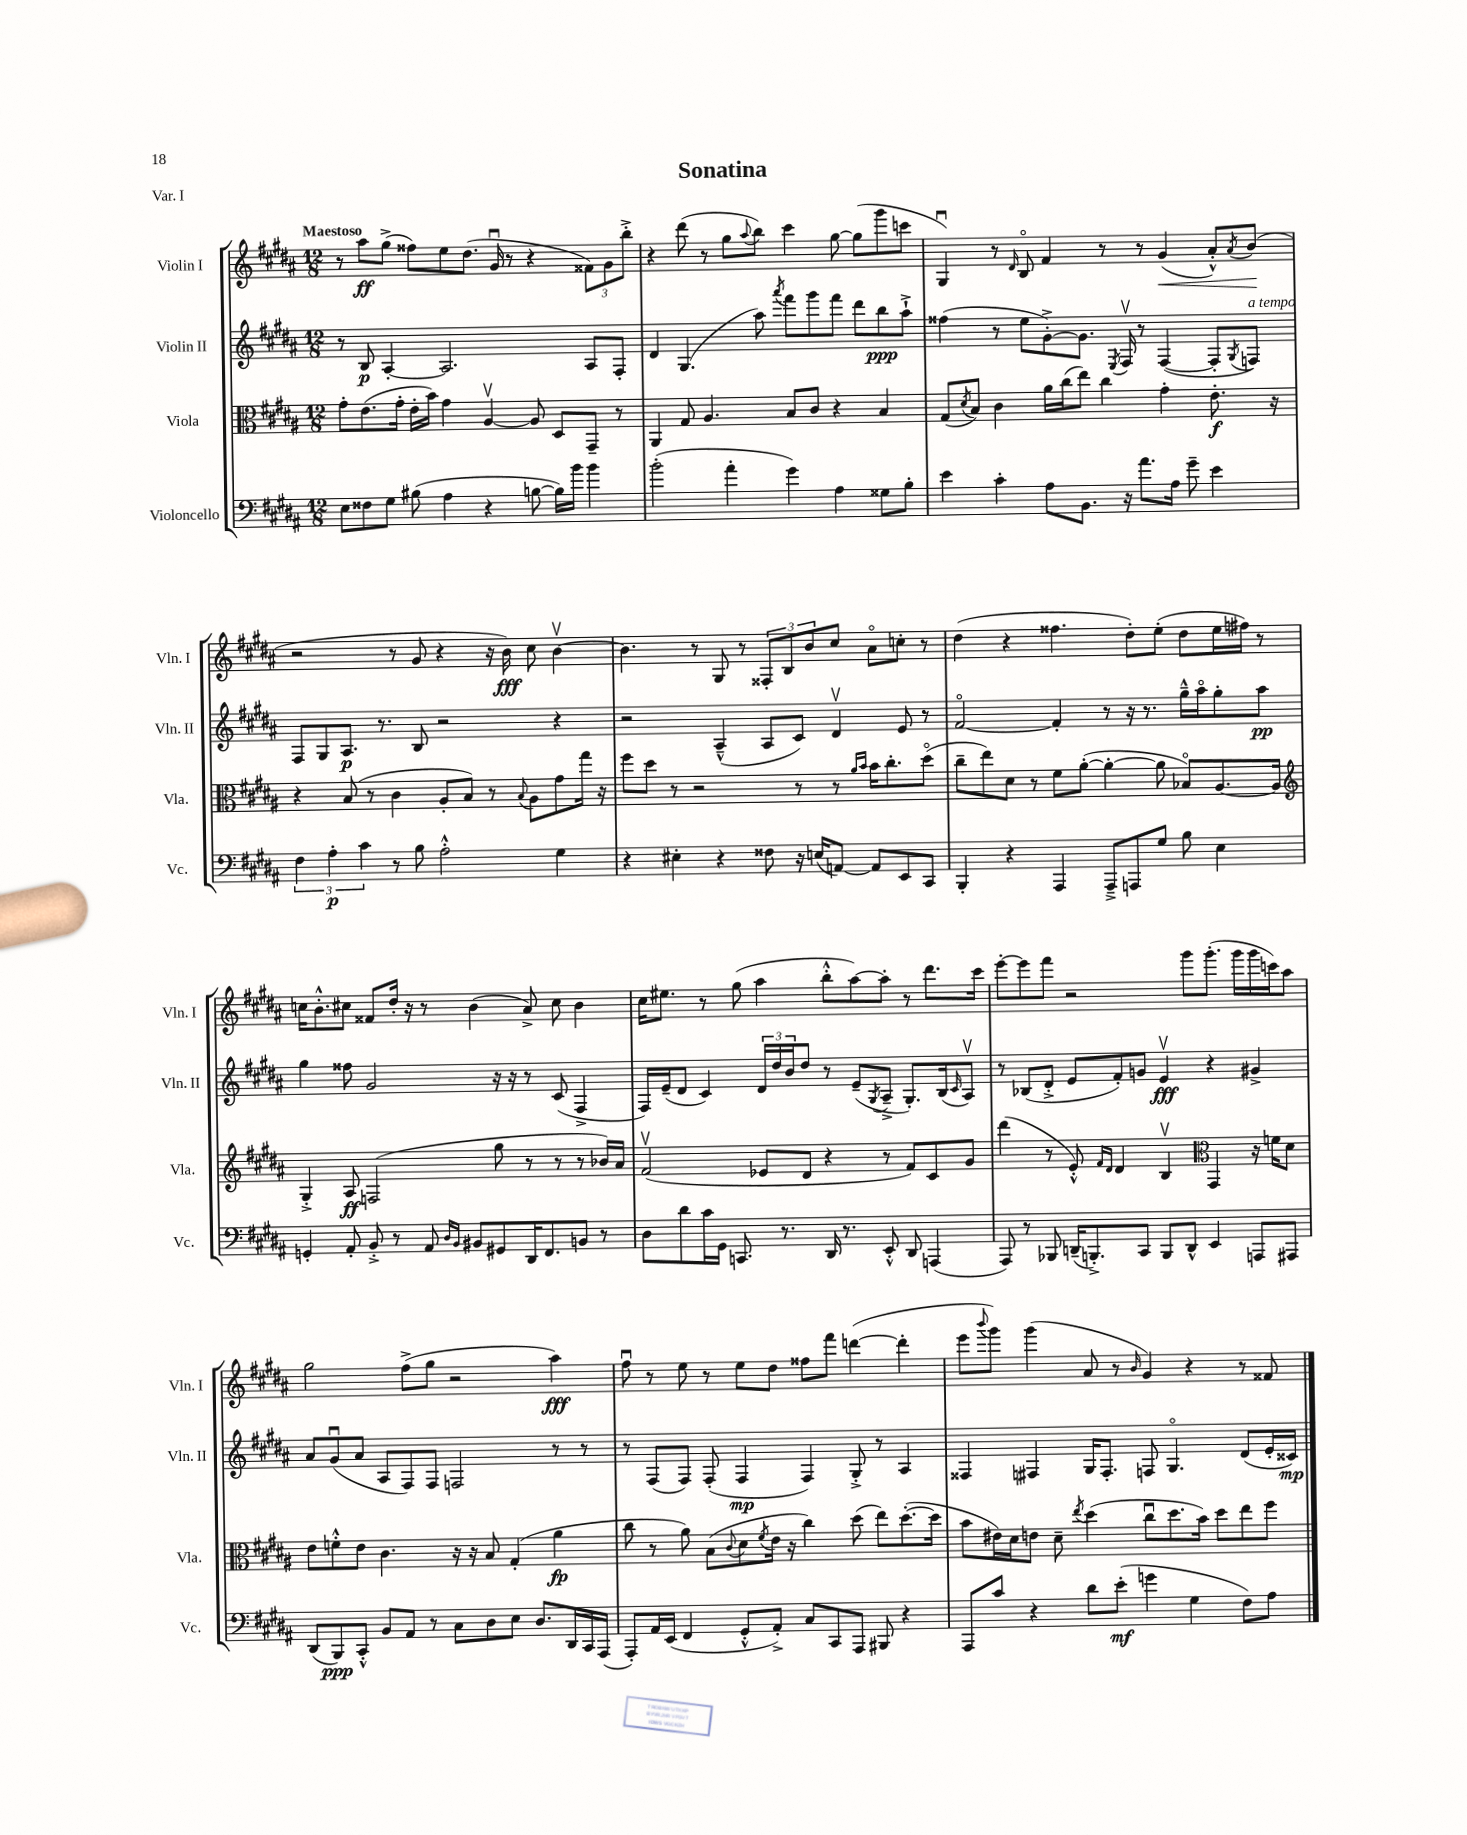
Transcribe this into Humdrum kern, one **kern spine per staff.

**kern	**kern	**kern	**kern
*staff4	*staff3	*staff2	*staff1
*clefF4	*clefC3	*clefG2	*clefG2
*k[f#c#g#d#a#]	*k[f#c#g#d#a#]	*k[f#c#g#d#a#]	*k[f#c#g#d#a#]
*M12/8	*M12/8	*M12/8	*M12/8
8E	8g#'	8r	8r
8F##	(8.e	8B	8aa#
8G#	.	[4A#'	(8gg#^
.	16g#'	.	.
(8B#	16e'	.	8ff##)
.	16b)	.	.
4A#	4g#	2.A#]	8ee
.	.	.	(8.dd#
4r	[4A#v	.	.
.	.	.	16g#u
.	.	.	8r
[8B	8A#]	.	4r
16B])	8D#	.	.
16b	.	.	.
4b	8GG#~	8A#	12f##)
.	.	.	12g#
.	8r	8F#'	.
.	.	.	12bb'^
=	=	=	=
(2b'	4AA#	4d#	4r
.	8G#	(4.G#	(8ddd#
.	4.A#	.	8r
4a#'	.	.	8gg#
.	.	.	8qqaa#
.	.	8aa#)	8bb)
.	.	8qaaa#	.
4g#)	8B	8fff#	4ccc#
.	8c#	8ggg#	.
4A#	4r	8fff#	[8gg#
.	.	8ddd#	(8gg#]
8G##	4B	8bb	8ggg#
8B'	.	8aa#`^	8ccc
=	=	=	=
4e	(8G#	(4ff##	4G#u)
.	8qd#	.	.
.	8B)	.	.
4c#'	4c#	8r	8r
.	.	.	16qqd#
.	.	8ee	8Bo
8A#	16a#	[8g#'^)	4f#
.	(16cc#	.	.
8.BB	8ee)	8.g#]	.
.	4cc#	.	8r
.	.	8qE	.
16r	.	16F#v	.
8.a#	.	8r	8r
.	4g#'	([4F#	(4g#
16A#	.	.	.
8g#~	.	.	.
4e	8.e'	8F#']	8a#'^^)
.	.	8qG#	8qa#
.	.	8F)	(8b
.	16r	.	.
=	=	=	=
6F#	4r	8F#	2r
.	.	8G#	.
6A#'	.	.	.
.	(8B	8.A#	.
6c#	.	.	.
.	8r	.	.
.	.	8.r	.
8r	4c#	.	8r
8B	.	8B	8g#
2A#'^^	8A#'	2r	4r
.	8B)	.	.
.	8r	.	16r
.	.	.	16b)
.	8qqB	.	.
.	8A#	.	8cc#
4G#	8g#	4r	[4bv
.	16gg#	.	.
.	16r	.	.
=	=	=	=
4r	8ff#	2r	4.b]
.	8dd#	.	.
4E#'	8r	.	.
.	2r	.	8r
4r	.	(4A#~^^	8G#
.	.	.	8r
8F##	.	8A#	12F##'
.	.	.	12B
16r	8r	8c#)	.
.	.	.	12b
(16E	.	.	.
[8AA)	8r	4d#v	8cc#
.	16qqa#	.	.
.	16qqb	.	.
8AA]	16b	.	8a#o
.	8.cc#'	.	.
8EE	.	8e	8cc'
8CC#	(8dd#o	8r	8r
=	=	=	=
4BBB'	8cc#~	[2f#o	(4dd#
.	8ee)	.	.
4r	8d#	.	4r
.	8r	.	.
4AAA#	8f#	4f#']	4.ff##
.	([8a#'	.	.
8AAA#~^	4a#'_	8r	.
8AAA	.	16r	8dd#')
.	.	8.r	.
8G#	8a#]	.	(8ee'
8B	8B-o)	16gg#~^^	8dd#
.	.	16aa#o	.
4E	[8.A#	8gg#'	16ee
.	.	.	16ff#)
.	.	8aa#	8r
.	16A#]	.	.
=	=	=	=
*	*clefG2	*	*
4GG'	4G#'^	4gg#	16cc
.	.	.	8.b'^^
8AA#'	8A#	8ff##	8cc#
8BB'^	(2F	2g#	8f##
8r	.	.	16dd#'
.	.	.	16r
8AA#	.	.	8r
16qqD#	.	.	.
16qqBB	.	.	.
8BB#	.	.	(4b
8GG#	8gg#	16r	.
.	.	16r	.
16DD#	8r	8r	8a#^)
8.FF#	.	.	.
.	8r	(8c#	8cc#
8BB	8r	4F#^	4b
8r	16b-)	.	.
.	16a#	.	.
=	=	=	=
8D#	(2f#v	16F#)	16cc#
.	.	(16e~	8.ee#
8d#	.	8d#	.
16c#	.	4c#)	8r
16GG#	.	.	.
8.CC	.	.	(8gg#
.	8e-	24d#	4aa#
.	.	24dd#	.
8.r	.	.	.
.	.	24b	.
.	8d#	8dd#	.
16DD#	4r	8r	8bb'^^
8.r	.	.	.
.	.	(8e~	[8aa#)
.	.	8qG#	.
8EE'^^	8r	8A#~^	8aa#']
8DD#	8f#)	8.G#')	8r
(4AAA	8c#	.	8.ddd#
.	.	(16B	.
.	.	16qqc#	.
.	8g#	8A#v)	.
.	.	.	16ccc#
=	=	=	=
8AAA#)	(4ddd#	8r	[8eee'
8r	.	(8B-	8eee]
8BBB-	8r	8d#'^	8fff#
(16DD~	8e'^^)	8e	2r
8.BBB'^)	.	.	.
.	16qqf#	.	.
.	16qqd#	.	.
.	4d#	8f#')	.
8CC#	.	8g	.
8BBB	4Bv	4ev	.
8DD^^	.	.	8ggg#
*	*clefC3	*	*
4EE	4GG#	4r	(8.ggg#'
.	.	.	16ggg#
8AAA	16r	4g#^	16ggg#
.	16f	.	16ccc)
8AAA#	8d#	.	8aa#
=	=	=	=
(8DD#	8e	8a#	2gg#
8BBB)	8f'^^	(8g#u	.
8CC#'^^	8e	8a#	.
8BB	4.c#	8A#	.
8AA#	.	8F#)	(8ff#^
8r	.	8F#	8gg#
8C#	16r	2F	2r
.	16r	.	.
8D#	8B	.	.
8E	(4G#'	.	.
8.D#	.	.	.
.	4a#	8r	4aa#)
16DD#	.	.	.
16CC#	.	8r	.
(16AAA#	.	.	.
=	=	=	=
8AAA#')	8cc#	8r	8ff#u
16AA#	8r	(8F#	8r
(16EE	.	.	.
4FF#	8a#)	8F#)	8ee
.	(8B	(8F#'	8r
.	8qqc#	.	.
8GG#'^^	8d#	4F#	8ee
.	8qf#	.	.
8AA#'^)	16e	.	8dd#
.	16r	.	.
8C#	4cc#)	4F#)	8ff##
8CC#	.	.	8fff#
8AAA#	(8dd#	8G#'^	([4ddd
8BBB#	8ee)	8r	.
4r	([8.dd#'	4A#	4ddd']
.	16dd#]	.	.
=	=	=	=
8AAA#	8b	4F##	8eee
.	.	.	8qqbbb
8c#	16e#)	.	8ggg#)
.	16d#	.	.
4r	8e	4F#	(4ggg#
.	8d#~	.	.
.	8qee	.	.
8d#	(4dd#	16G#	8a#
.	.	8.F#'	.
(8e'	.	.	8r
.	.	.	16qqb
4g	8cc#u	8F	4g#)
.	8.dd#	4.G#o	.
4G#	.	.	4r
.	16b)	.	.
.	8dd#	.	.
8F#)	8ee	(8d#	8r
8A#	8ff#	16e'	8f##
.	.	16c##)	.
==	==	==	==
*-	*-	*-	*-
